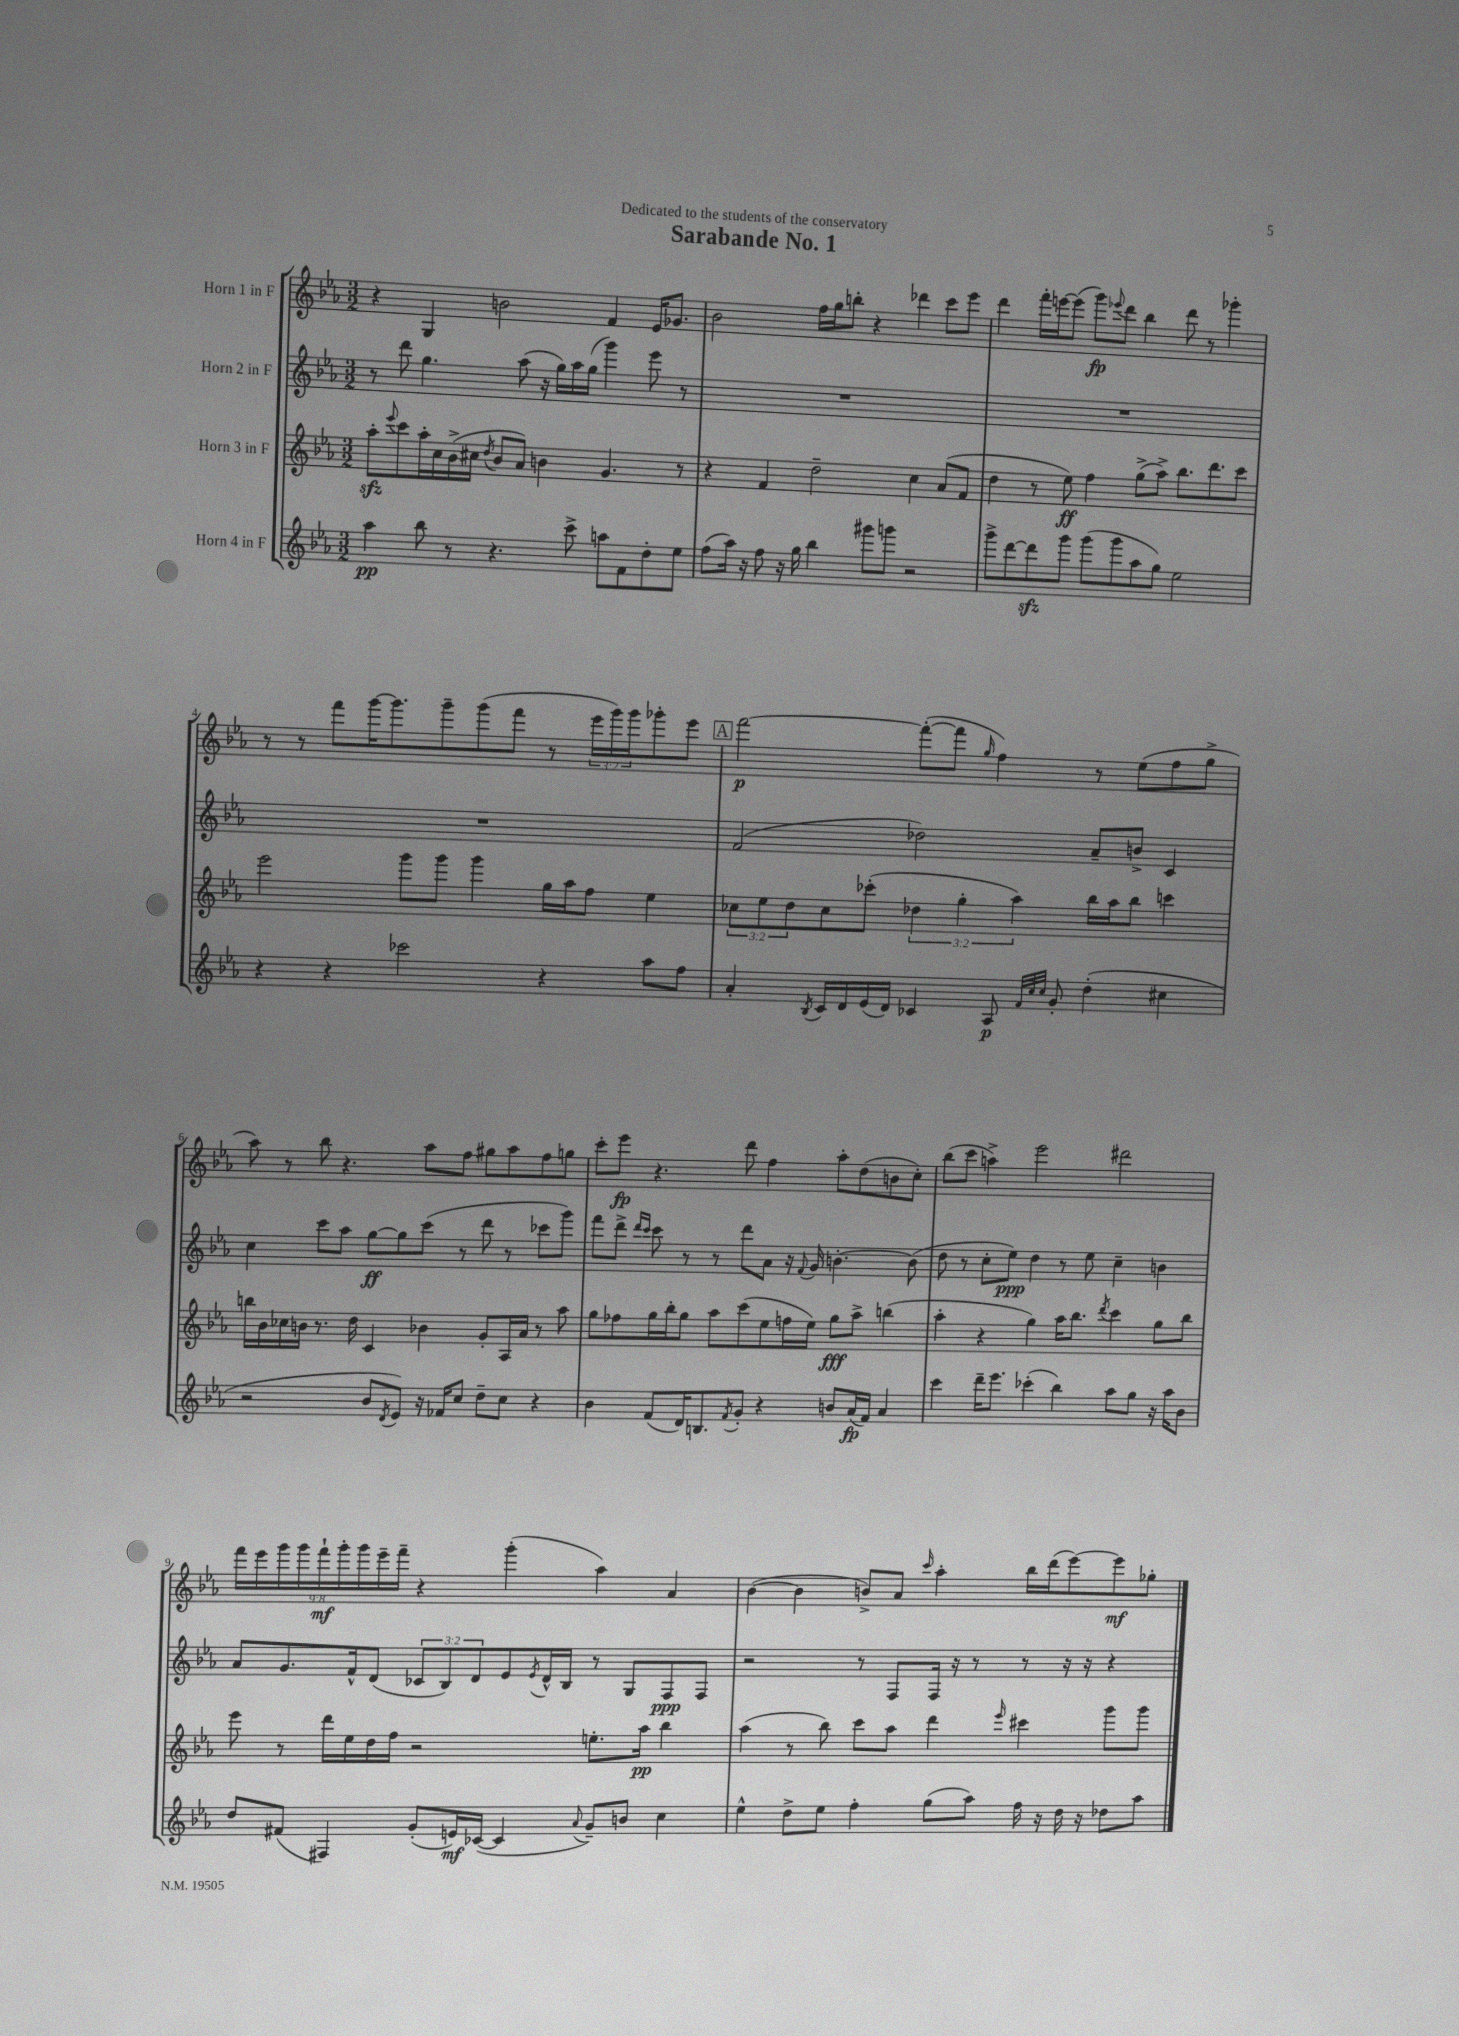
\header { title = "Sarabande No. 1" dedication = "Dedicated to the students of the conservatory" }
<<
\new StaffGroup <<
\new Staff = "s0" \with { instrumentName = "Horn 1 in F" } {
    \clef treble \key ees \major \numericTimeSignature \time 3/2 \override Staff.TupletNumber.text = #tuplet-number::calc-fraction-text
    r4 g4 b'2 f'4 ees'16 ges'8. |
    bes'2 f''16 g''16 b''8-. r4 des'''4 c'''8 ees'''8 |
    d'''4 f'''16-. e'''16~ e'''8( g'''8\fp) \appoggiatura { ees'''8 } d'''8 bes''4 d'''8 r8 ges'''4-. |
    r8 r8 f'''8 g'''16~ g'''8. g'''8-- g'''8( f'''8 r8 \tuplet 3/2 { ees'''16 g'''16) g'''16 } ges'''8-. ees'''8 |
    \mark \markup { \box "A" } f'''2~\p f'''8~-.( f'''8 \grace { g''16 } f''4) r8 ees''8( f''8 g''8-> |
    aes''8) r8 bes''8 r4. aes''8 f''8 gis''8 aes''8 f''8 g''8 |
    c'''8-. ees'''8\fp r4. d'''8 f''4 aes''8-. d''8( b'8 c''8-.) |
    bes''8( c'''8 a''4->) ees'''2 dis'''2 |
    \tuplet 9/8 { f'''16 ees'''16 g'''16 g'''16 f'''16-!\mf g'''16-. g'''16 ees'''16-- f'''16-- } r4 g'''4-.( aes''4) aes'4 |
    bes'4~( bes'4 b'8->) aes'8 \grace { c'''16 } aes''4-. bes''16 d'''16( ees'''8~) ees'''8\mf ges''8-. \bar "|." |
}
\new Staff = "s1" \with { instrumentName = "Horn 2 in F" } {
    \clef treble \key ees \major \numericTimeSignature \time 3/2 \override Staff.TupletNumber.text = #tuplet-number::calc-fraction-text
    r8 d'''8 g''4. aes''8( r16 g''16) aes''16 g''16( g'''4) ees'''8 r8 |
    R1. |
    R1. |
    R1. |
    \mark \markup { \box "A" } f'2( des''2) aes'8-- b'8-> c'4 |
    c''4 c'''8 aes''8 g''8~\ff g''8 c'''8( r8 d'''8 r8 ces'''8 g'''8) |
    f'''8 d'''8-> \grace { d'''16 c'''16 } c'''8 r8 r8 d'''8 aes'8 r16 \appoggiatura { f'8 } g'16 b'4.~-. b'8( |
    d''8 r8 c''8-. ees''8\ppp) d''4 r8 ees''8 c''4-- b'4 |
    aes'8 g'8. f'16-^ d'8( \tuplet 3/2 { ces'8 bes8) d'8 } ees'8 \acciaccatura { ees'8 } d'16-^ bes16 r8 g8 f8\ppp f8 |
    r2 r8 f8 f16 r16 r8 r8 r16 r16 r4 \bar "|." |
}
\new Staff = "s2" \with { instrumentName = "Horn 3 in F" } {
    \clef treble \key ees \major \numericTimeSignature \time 3/2 \override Staff.TupletNumber.text = #tuplet-number::calc-fraction-text
    aes''8-.\sfz \appoggiatura { ees'''8 } c'''8 aes''16-. c''16 bes'16->( cis''16 \acciaccatura { d''8 } bes'8 aes'8) b'4 g'4. r8 |
    r4 f'4 d''2-- c''4 aes'8( f'8 |
    d''4 r8 ees''8\ff) f''4 g''8->( aes''8->) bes''8. d'''8. c'''8 |
    ees'''2 g'''8 g'''8 g'''4 g''16 aes''16 f''8 ees''4 |
    \mark \markup { \box "A" } \tuplet 3/2 { ces''8 ees''8 d''8 } ces''8 ces'''8-.( \tuplet 3/2 { des''4 g''4-. aes''4) } bes''16 aes''16 bes''8 c'''4 |
    b''16 bes'16 ces''16 b'16 r8. d''16 c'4 bes'4 g'8-. aes16 aes'16 r8 aes''8 |
    g''8 fes''8 g''16 bes''16-. g''8 aes''8 c'''8( ees''8 f''16 ees''16) g''8\fff aes''8-> b''4( |
    aes''4-. r4 g''4) aes''16 bes''8. \acciaccatura { d'''8 } c'''4 g''8 bes''8 |
    ees'''8 r8 d'''16 ees''16 d''16 f''16 r2 e''8.-. aes''16\pp bes''4 |
    aes''4( r8 bes''8) c'''8 aes''8 d'''4 \grace { ees'''16 } cis'''4 g'''8 g'''8 \bar "|." |
}
\new Staff = "s3" \with { instrumentName = "Horn 4 in F" } {
    \clef treble \key ees \major \numericTimeSignature \time 3/2
    aes''4\pp bes''8 r8 r4. c'''8-> a''8 f'8 d''8-. ees''8 |
    f''8( aes''16) r16 f''8 r16 g''16 bes''4 gis'''8 g'''8 r2 |
    g'''8-> d'''8~ d'''8\sfz g'''8 g'''8( g'''8 aes''8 g''8) ees''2 |
    r4 r4 ces'''2 r4 aes''8 f''8 |
    \mark \markup { \box "A" } aes'4-. \acciaccatura { bes8 } c'16 d'16 ees'16( d'16) ces'4 aes8\p \grace { f'32 c''32 c''32 } g'8-. d''4-.( cis''4 |
    r2 bes'8 \acciaccatura { d'8 } ees'8) r16 fes'16 c''8 d''8-- c''8 r4 |
    bes'4 f'8( d'16) b8. \acciaccatura { f'8 } g'8-. r4 b'8 aes'16\fp( f'16) aes'4 |
    c'''4 d'''16-- ees'''8. ces'''4-.( bes''4) aes''8 g''8 r16 aes''16 bes'8 |
    d''8 fis'8( fis4) g'8-.( e'16\mf) ces'16~( ces'4 \appoggiatura { aes'8 } g'8--) b'8 c''4 |
    ees''4-^ d''8-> ees''8 f''4-. g''8( aes''8) f''16 r16 d''16 r16 des''8 aes''8 \bar "|." |
}
>>
>>
